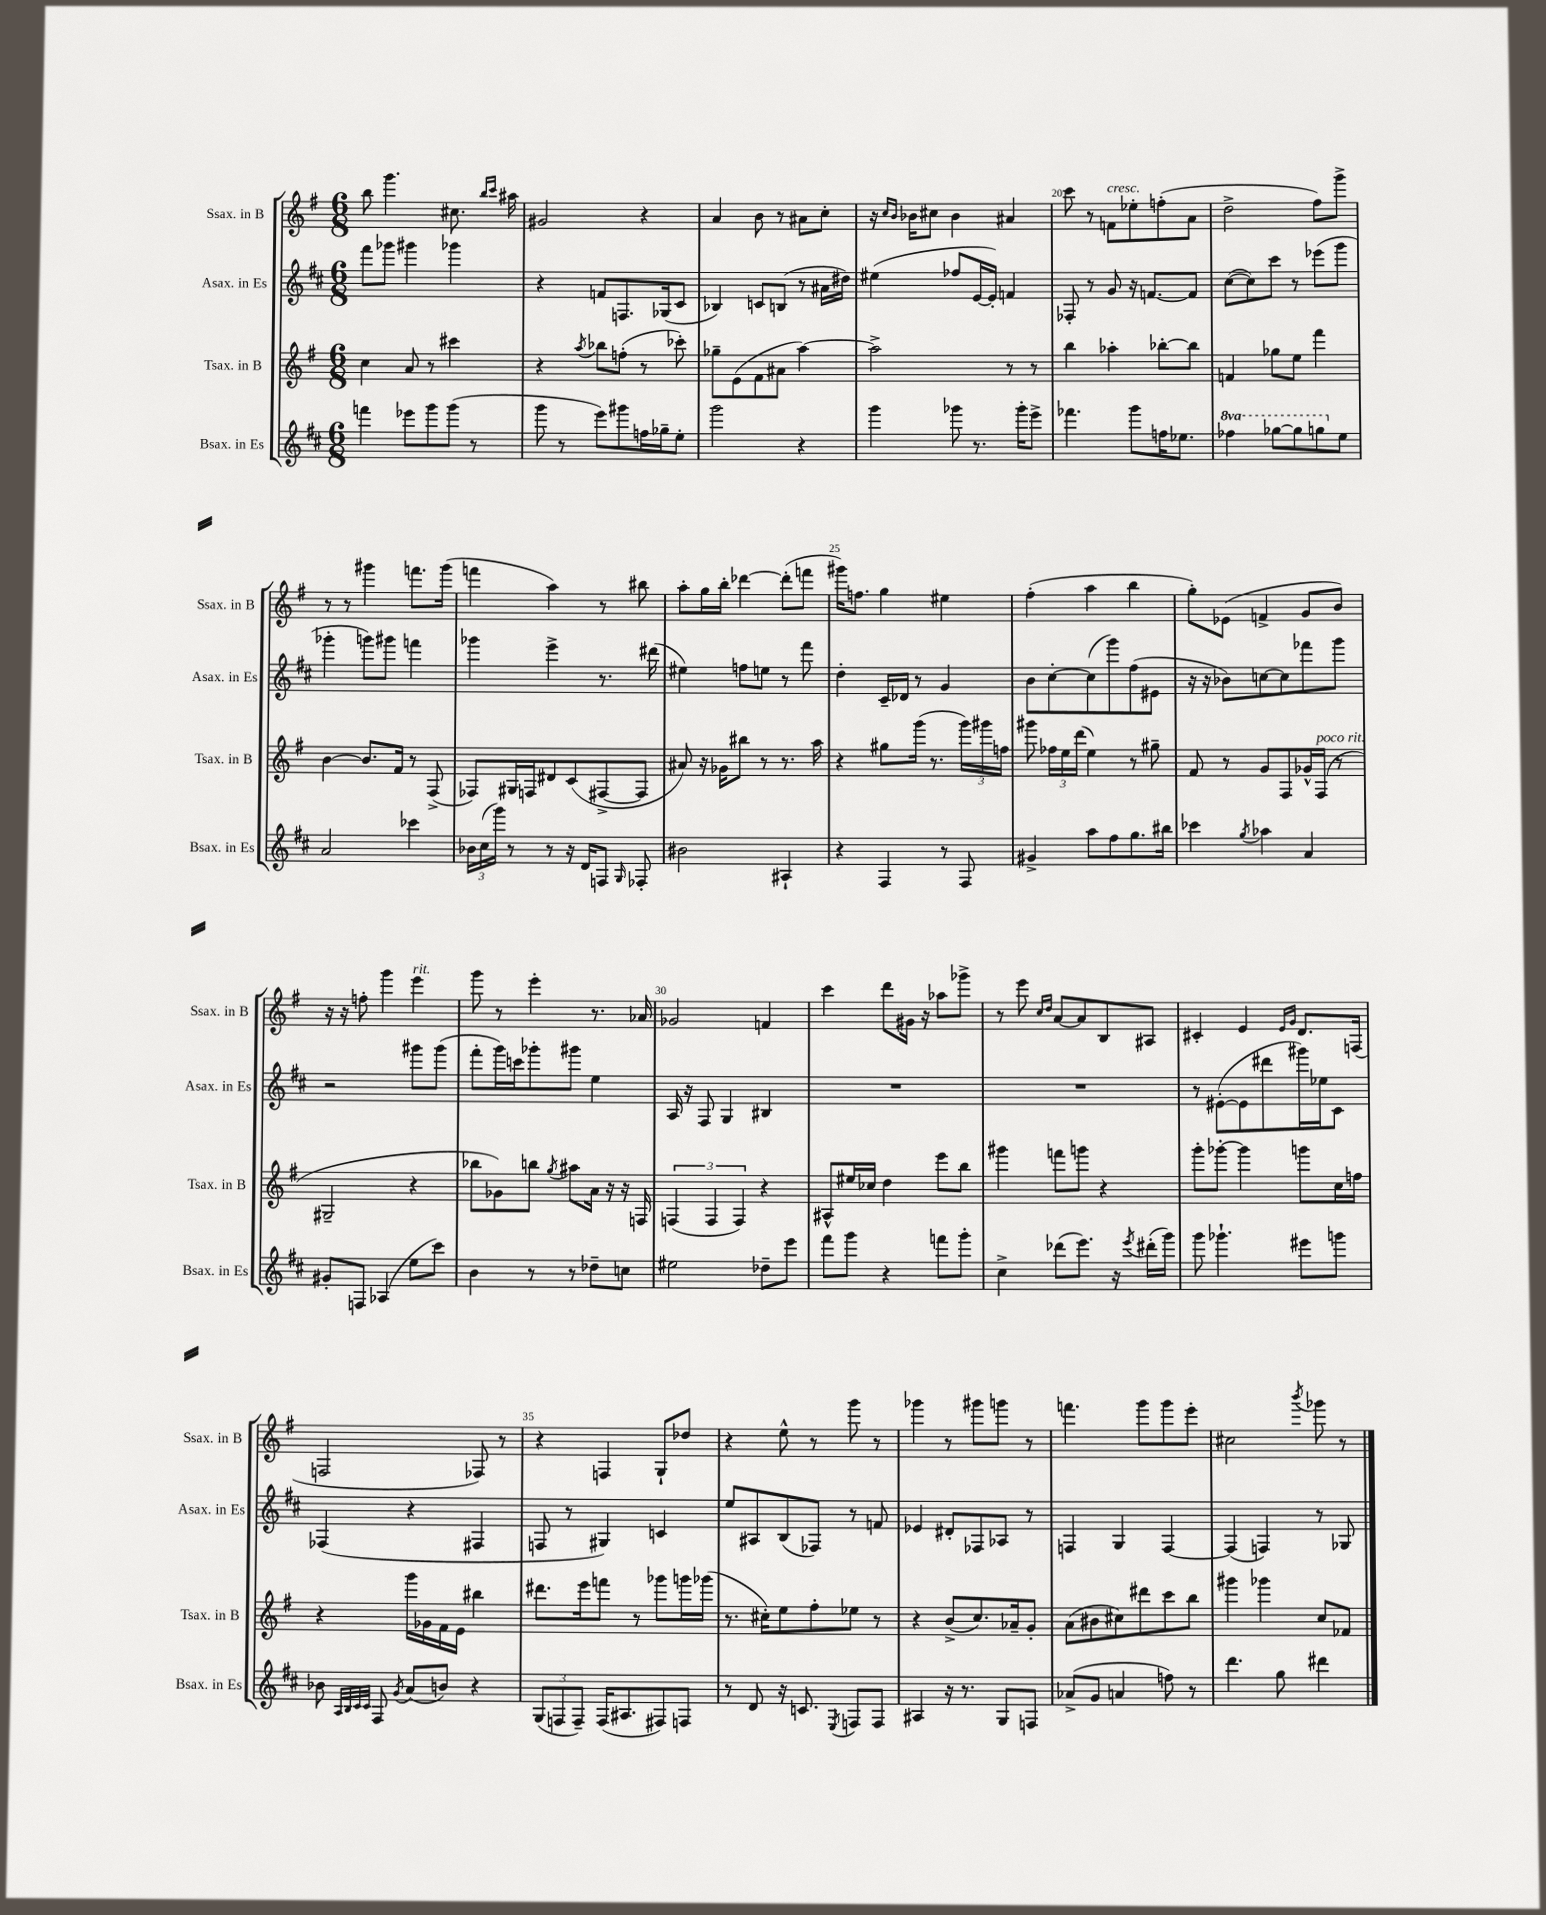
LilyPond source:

<<
\new StaffGroup <<
\new Staff = "s0" \with { instrumentName = "Ssax. in B" shortInstrumentName = "Ssax. in B" } {
    \clef treble \key g \major \numericTimeSignature \time 6/8
    \autoBeamOff b''8 g'''4. cis''8. \grace { b''16[ c'''16] } ais''16 |
    gis'2 r4 |
    a'4 b'8 r8 ais'8[ c''8]-. |
    r16 \grace { c''16[ b'16] } bes'16[ cis''8] bes'4 ais'4 |
    c'''8 r8 f'8[^\markup { \italic "cresc." } ees''8-. f''8-.( a'8] |
    d''2-> fis''8[) g'''8]-> |
    r8 r8 gis'''4 f'''8.[ gis'''16]( |
    f'''4 a''4) r8 bis''8 |
    a''8[-. g''16 b''16]-. des'''4~ des'''8[-.( f'''8] |
    gis'''16[) f''8.] g''4 eis''4 |
    fis''4-.( a''4 b''4 |
    g''8[-.) ees'8]( f'4-> g'8[ b'8]) |
    r16 r16 f''8-. g'''4 e'''4^\markup { \italic "rit." } |
    g'''8 r8 e'''4-. r8. aes'16 |
    ges'2 f'4 |
    c'''4 d'''8[ gis'16] r16 aes''8[ ges'''8]-> |
    r8 e'''8 \grace { c''16[ d''16] } a'8[~ a'8 b8 ais8] |
    cis'4-. e'4 \grace { e'16[ g'16] } d'8.[ f16]( |
    f2 fes8) r8 |
    r4 f4 g8[-! des''8] |
    r4 e''8-^ r8 g'''8 r8 |
    ges'''4 r8 gis'''8[ g'''8] r8 |
    f'''4. g'''8[ g'''8 e'''8]-. |
    cis''2 \acciaccatura { b'''8 } ges'''8 r8 \bar "|." |
}
\new Staff = "s1" \with { instrumentName = "Asax. in Es" shortInstrumentName = "Asax. in Es" } {
    \clef treble \key d \major \numericTimeSignature \time 6/8
    \autoBeamOff fis'''8[ ges'''8] gis'''4 ges'''4 |
    r4 f'8[ f8. ges16( cis'8] |
    bes4) c'8[ b8]( r8 ais'16[ dis''16]) |
    eis''4( fes''8[ e'16~ e'16]-.) f'4 |
    fes8-. r8 g'8 r16 f'8.[~ f'8] |
    cis''8[~( cis''8) cis'''8] r8 ees'''8[( g'''8] |
    ges'''4-. g'''8[) gis'''8] f'''4 |
    ges'''4 e'''4-> r8. dis'''16( |
    eis''4) f''8[ e''8] r8 fis'''8 |
    d''4-. cis'16[-- des'16] r8 g'4 |
    b'8[ cis''8~-. cis''8( g'''8) fis''8( eis'8] |
    r16 r16 bes'8[) c''8~ c''8 fes'''8 g'''8] |
    r2 gis'''8[ gis'''8]( |
    fis'''8[-. g'''16) c'''16 ges'''8-. gis'''8] e''4 |
    a16 r16 fis8 g4 bis4 |
    R2. |
    R2. |
    r8 eis'8[~-.( eis'8 dis'''8 gis'''16) ees''16 cis'8] |
    fes4( r4 fis4 |
    f8 r8 gis4) c'4 |
    e''8[ ais8 b8( fes8]) r8 f'8 |
    ees'4 dis'8[-. fes8 aes8] r8 |
    f4 g4 f4~ |
    f4( f4) r8 ges8 \bar "|." |
}
\new Staff = "s2" \with { instrumentName = "Tsax. in B" shortInstrumentName = "Tsax. in B" } {
    \clef treble \key g \major \numericTimeSignature \time 6/8
    \autoBeamOff c''4 a'8 r8 cis'''4 |
    r4 \acciaccatura { a''8 } bes''8[ f''8]-.( r8 ces'''8-.) |
    ges''8[-- e'8( fis'8 ais'8] a''4~) |
    a''2-> r8 r8 |
    b''4 aes''4-. bes''8[~-. bes''8] |
    f'4 ges''8[ e''8] fis'''4 |
    b'4~ b'8.[ fis'16] r8 fis8->( |
    fes8[) gis16 f16 dis'8 c'8( fis8~-> fis8] |
    ais'8) r16 ges'16[ bis''8] r8 r8. a''16 |
    r4 gis''8[ g'''16]( r8. \tuplet 3/2 { g'''16[) gis'''16 f''16] } |
    gis'''8 \tuplet 3/2 { fes''16[ e''16 d'''16]( } e''4) r8 gis''8-- |
    fis'8 r8 g'8[ fis8 ges'16-^ fis16]^\markup { \italic "poco rit." }( r8 |
    gis2-- r4 |
    bes''8[ ges'8) b''8] \acciaccatura { g''8 } ais''8[ a'16] r16 r16 f16 |
    \tuplet 3/2 { f4( f4 f4) } r4 |
    ais8[-^ eis''16 ces''16] d''4 e'''8[ b''8] |
    gis'''4 f'''8[ g'''8] r4 |
    g'''8[-. ges'''8]~-. ges'''4 g'''8[ c''16 f''16] |
    r4 g'''16[ ges'16 fis'16 e'16] bis''4 |
    dis'''8.[ e'''16 f'''8] r8 ges'''8[ g'''16 ges'''16]( |
    r8. cis''16[-.) e''8 fis''8-. ees''8] r8 |
    r4 b'8[->( c''8.) aes'16-- g'8]-. |
    a'8[( bis'8 cis''8) dis'''8 c'''8 b''8] |
    gis'''4 ges'''4 c''8[ fes'8] \bar "|." |
}
\new Staff = "s3" \with { instrumentName = "Bsax. in Es" shortInstrumentName = "Bsax. in Es" } {
    \clef treble \key d \major \numericTimeSignature \time 6/8 \set Staff.ottavationMarkups = #ottavation-simple-ordinals
    \autoBeamOff f'''4 ees'''8[ g'''8 g'''8]( r8 |
    g'''8 r8 e'''8[) gis'''8 f''16 ges''16-- e''8]-. |
    g'''2 r4 |
    g'''4 ges'''8 r8. ges'''16[-. e'''8]-> |
    fes'''4. g'''8[ f''16 ees''8.] |
    \ottava #1 fes'''4 ges'''8[~ ges'''8 g'''8 \ottava #0 e''8] |
    a'2 ces'''4 |
    \tuplet 3/2 { bes'16[ cis''16( g'''16]) } r8 r8 r16 d'16[ f8] \grace { g16 } fes8-. |
    bis'2 ais4-! |
    r4 fis4 r8 fis8 |
    gis'4-> a''8[ fis''8 g''8. bis''16] |
    ces'''4 \acciaccatura { g''8 } aes''4 a'4 |
    gis'8[-. f8] aes4( e''8[ cis'''8]) |
    b'4 r8 r8 des''8[-- c''8] |
    eis''2 des''8[-- e'''8] |
    fis'''8[ g'''8] r4 f'''8[ g'''8]-. |
    cis''4-> des'''8[( e'''8.]) r16 \acciaccatura { e'''8 } dis'''16[-.( g'''16]) |
    g'''8 ges'''4.-! eis'''8[ g'''8] |
    bes'8 \grace { a32[ b32 cis'32 cis'32] } fis8 \acciaccatura { g'8 } a'8[( b'8]) r4 |
    \tuplet 3/2 { g8[( f8 f8]--) } f16[( ais8. fis8) f8] |
    r8 d'8 r16 c'8. \acciaccatura { e8 } f8[ f8] |
    ais4 r16 r8. g8[ f8] |
    aes'8[->( g'8] a'4 f''8) r8 |
    d'''4. g''8 dis'''4 \bar "|." |
}
>>
>>
\layout { \context { \Score currentBarNumber = #16 \override BarNumber.break-visibility = ##(#f #t #t) barNumberVisibility = #(every-nth-bar-number-visible 5) } }
